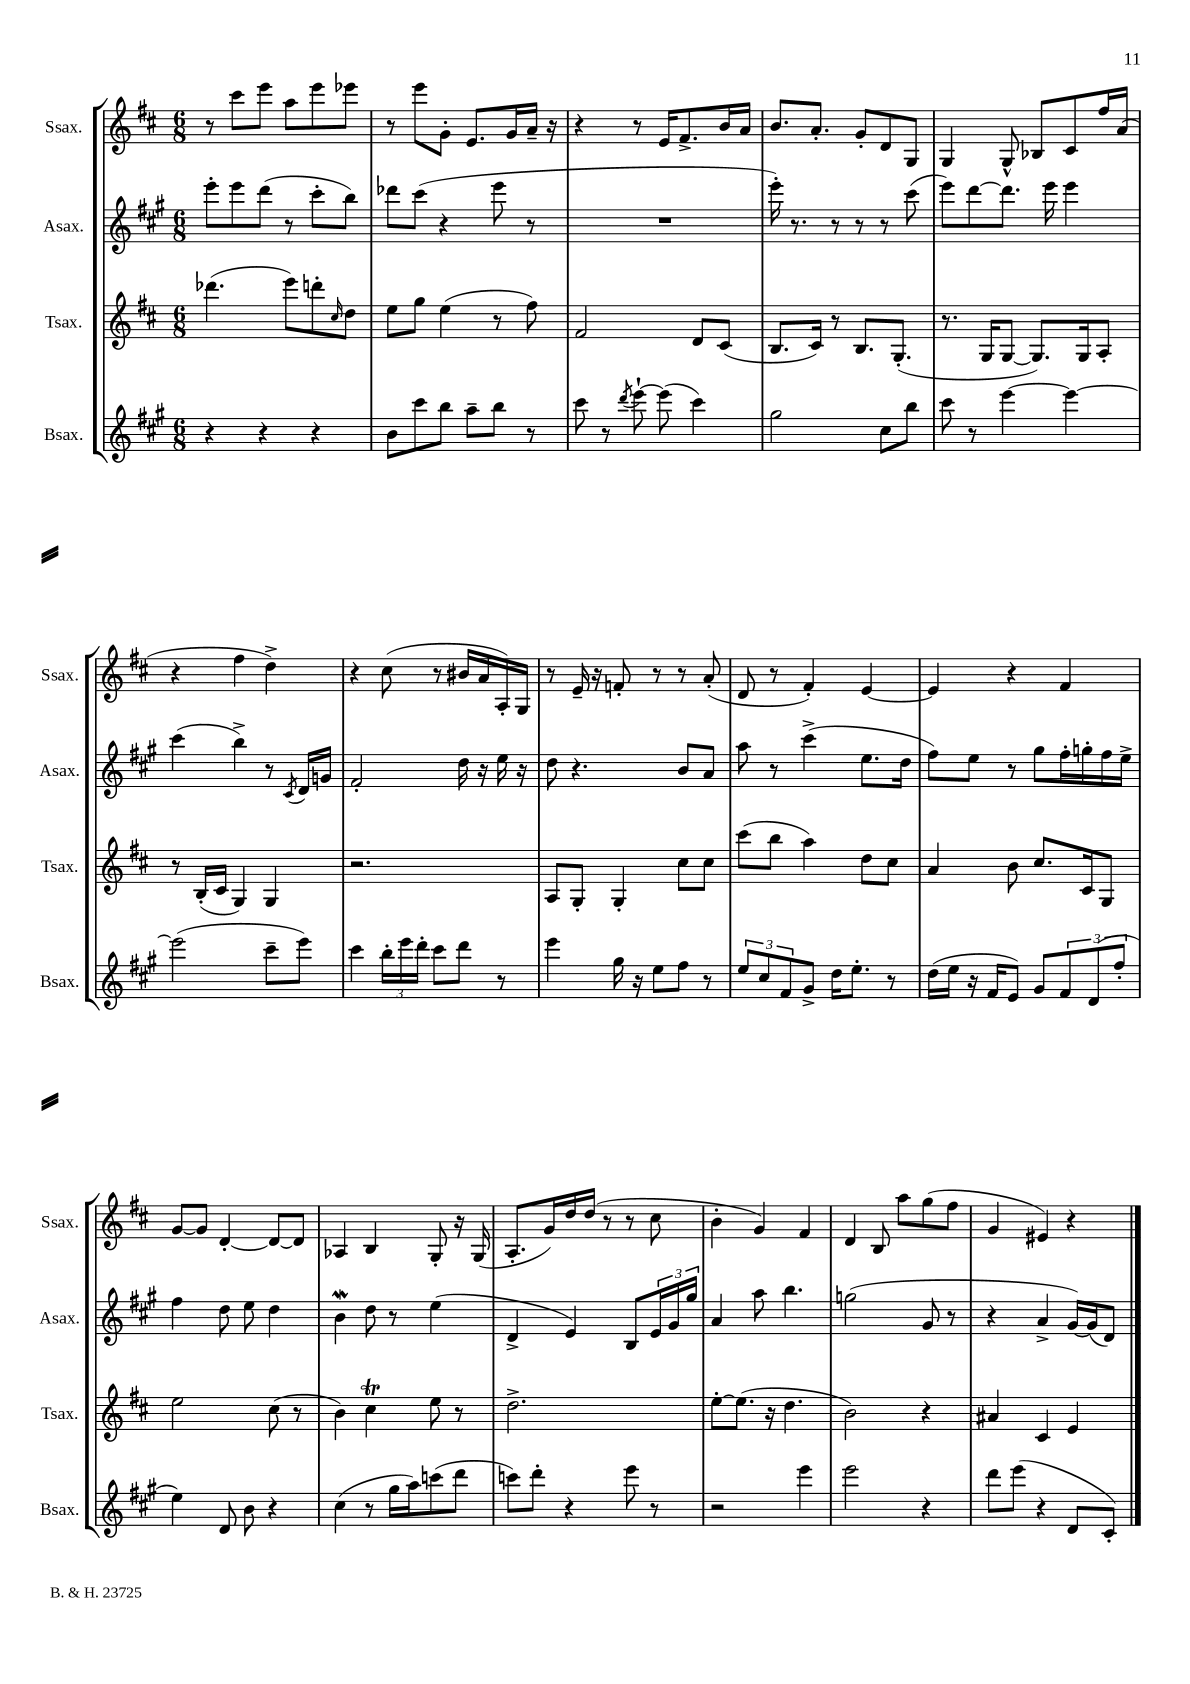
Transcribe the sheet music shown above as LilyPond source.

<<
\new StaffGroup <<
\new Staff = "s0" \with { instrumentName = "Ssax." shortInstrumentName = "Ssax." } {
    \clef treble \key d \major \numericTimeSignature \time 6/8
    r8 cis'''8 e'''8 a''8 e'''8 ees'''8 |
    r8 e'''8 g'8-. e'8. g'16 a'16-- r16 |
    r4 r8 e'16 fis'8.-> b'16 a'16 |
    b'8. a'8.-. g'8-. d'8 g8 |
    g4 g8-^ bes8 cis'8 fis''16 a'16( |
    r4 fis''4 d''4->) |
    r4 cis''8( r8 bis'16 a'16 a16-.) g16 |
    r8 e'16-- r16 f'8-. r8 r8 a'8-.( |
    d'8 r8 fis'4-.) e'4~ |
    e'4 r4 fis'4 |
    g'8~ g'8 d'4~-. d'8~ d'8 |
    aes4 b4 g8-. r16 g16( |
    a8.-. g'16) d''16 d''16( r8 r8 cis''8 |
    b'4-. g'4) fis'4 |
    d'4 b8 a''8 g''8( fis''8 |
    g'4 eis'4) r4 \bar "|." |
}
\new Staff = "s1" \with { instrumentName = "Asax." shortInstrumentName = "Asax." } {
    \clef treble \key a \major \numericTimeSignature \time 6/8
    e'''8-. e'''8 d'''8( r8 cis'''8-. b''8) |
    des'''8 cis'''8( r4 e'''8 r8 |
    R2. |
    e'''16-.) r8. r8 r8 r8 cis'''8( |
    e'''8) d'''8~ d'''8. e'''16 e'''4 |
    cis'''4( b''4->) r8 \acciaccatura { cis'8 } d'16 g'16 |
    fis'2-. d''16 r16 e''16 r16 |
    d''8 r4. b'8 a'8 |
    a''8 r8 cis'''4->( e''8. d''16 |
    fis''8) e''8 r8 gis''8 fis''16-. g''16-. fis''16 e''16-> |
    fis''4 d''8 e''8 d''4 |
    b'4\mordent d''8 r8 e''4( |
    d'4-> e'4) b8 \tuplet 3/2 { e'16 gis'16 gis''16 } |
    a'4 a''8 b''4. |
    g''2( gis'8 r8 |
    r4 a'4-> gis'16~) gis'16( d'8) \bar "|." |
}
\new Staff = "s2" \with { instrumentName = "Tsax." shortInstrumentName = "Tsax." } {
    \clef treble \key d \major \numericTimeSignature \time 6/8
    des'''4.( e'''8) d'''8-. \grace { cis''16 } d''8 |
    e''8 g''8 e''4( r8 fis''8) |
    fis'2 d'8 cis'8( |
    b8. cis'16) r8 b8. g8.-.( |
    r8. g16 g8~ g8.) g16 a8-. |
    r8 b16-.( cis'16 g4) g4 |
    r2. |
    a8 g8-. g4-. cis''8 cis''8 |
    cis'''8( b''8 a''4) d''8 cis''8 |
    a'4 b'8 cis''8. cis'16 g8 |
    e''2 cis''8( r8 |
    b'4) cis''4\trill e''8 r8 |
    d''2.-> |
    e''8~-. e''8.( r16 d''4. |
    b'2) r4 |
    ais'4 cis'4 e'4 \bar "|." |
}
\new Staff = "s3" \with { instrumentName = "Bsax." shortInstrumentName = "Bsax." } {
    \clef treble \key a \major \numericTimeSignature \time 6/8
    r4 r4 r4 |
    b'8 cis'''8 b''8 a''8-- b''8 r8 |
    cis'''8 r8 \acciaccatura { d'''8 } e'''8~-! e'''8( cis'''4) |
    gis''2 cis''8 b''8 |
    cis'''8 r8 e'''4~ e'''4~ |
    e'''2( cis'''8-- e'''8) |
    cis'''4 \tuplet 3/2 { b''16-. e'''16 d'''16-. } cis'''8 d'''8 r8 |
    e'''4 gis''16 r16 e''8 fis''8 r8 |
    \tuplet 3/2 { e''8 cis''8 fis'8 } gis'8-> d''16 e''8.-. r8 |
    d''16( e''16 r16 fis'16 e'8) gis'8 \tuplet 3/2 { fis'8 d'8( fis''8-. } |
    e''4) d'8 b'8 r4 |
    cis''4( r8 gis''16 a''16) c'''8( d'''8 |
    c'''8) d'''8-. r4 e'''8 r8 |
    r2 e'''4 |
    e'''2 r4 |
    d'''8 e'''8( r4 d'8 cis'8-.) \bar "|." |
}
>>
>>
\layout { \context { \Score \remove "Bar_number_engraver" } }
